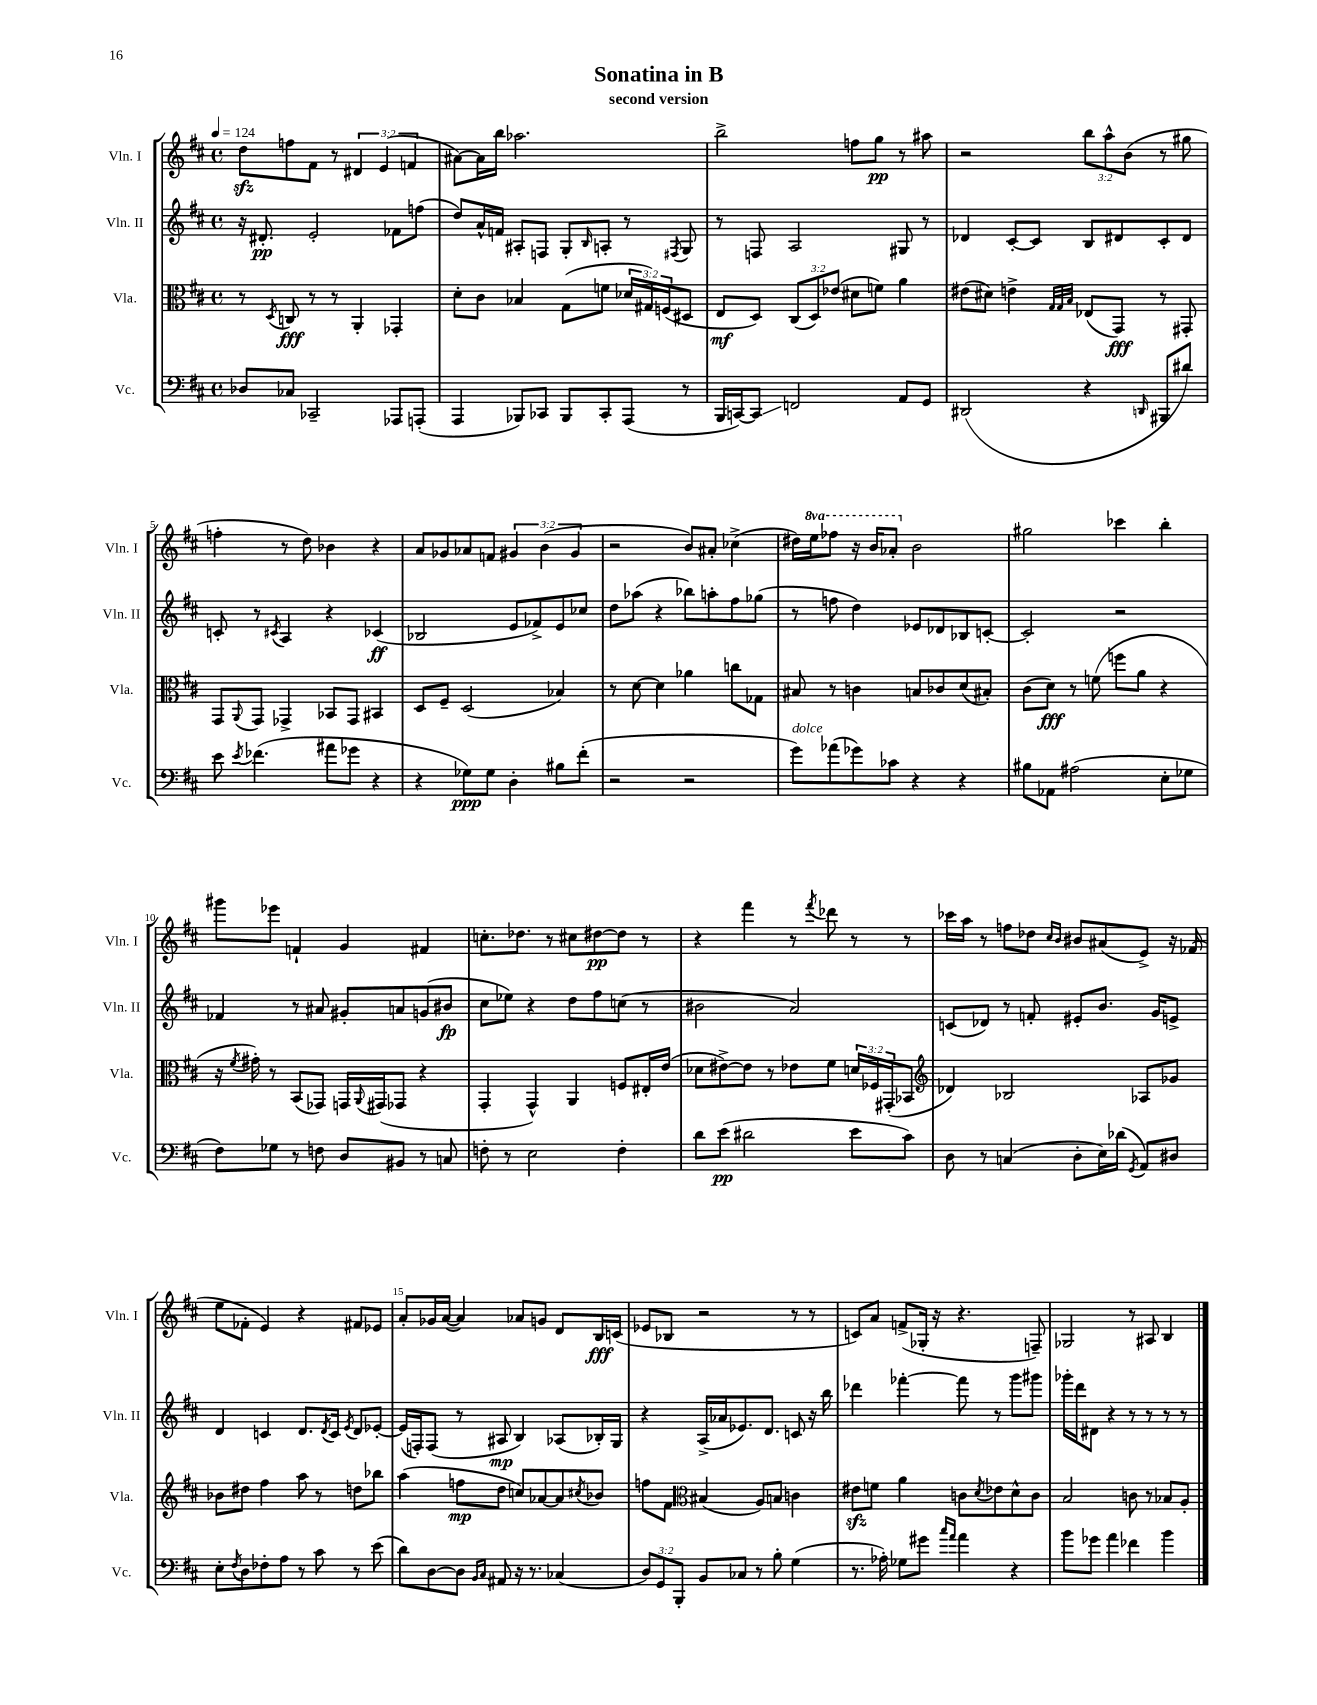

**kern	**kern	**kern	**kern
*staff4	*staff3	*staff2	*staff1
*clefF4	*clefC3	*clefG2	*clefG2
*k[f#c#]	*k[f#c#]	*k[f#c#]	*k[f#c#]
*M4/4	*M4/4	*M4/4	*M4/4
*met(c)	*met(c)	*met(c)	*met(c)
*MM124	*MM124	*MM124	*MM124
8D-/L	8r	16r	8dd\L
.	.	8.d#'/	.
.	8qD/	.	.
8C-/J	8C/	.	8ff\
2CC-~/	8r	2e'/	8f#\J
.	8r	.	8r
.	4AA'/	.	6d#/
.	.	.	(6e/
8AAA-/L	4GG-'/	8f-\L	.
.	.	.	6f/
(8AAA'/J	.	(8ff\J	.
=	=	=	=
4AAA/	8d'\L	8dd/L)	[8a#\L)
.	8c#\J	16a^^/L	16a#\]L
.	.	16f/JJ	16bb\JJ
8BBB-/L)	4B-/	8A#'/L	2.aa-\
8CC-/J	.	8F/J	.
8BBB-/L	(8G\L	8G'/L	.
.	.	16qqB/	.
8CC-'/	8f\J	8A'/J	.
(8AAA/J	24d-/LL	8r	.
.	24G#/)	.	.
.	(24F/J	.	.
.	.	8qF#/	.
8r	8D#/J	8G/	.
=	=	=	=
16BBB/LL	8E/L	8r	2bb^\
[16CC/J)	.	.	.
8CC/]J	8D/J)	8F/	.
2FF/	(12C#/L	2A/	.
.	12D/)	.	.
.	(12e-/J	.	.
.	8d#\L	.	8ff\L
.	8f\J)	.	8gg\J
8AA/L	4a\	8G#/	8r
8GG/J	.	8r	8aa#\
=	=	=	=
(2DD#/	(8e#\L	4d-/	2r
.	8d#\J)	.	.
.	4e^\	[8c#'/L	.
.	.	8c#/]J	.
.	32qqG/LLL	.	.
.	32qqG/	.	.
.	32qqB/JJJ	.	.
4r	(8E-/L	8B/L	12bb\L
.	.	.	12aa^^\
.	8GG/J)	8d#/	.
.	.	.	(12b\J
16qqDD/	.	.	.
8BBB#/L	8r	8c#'/	8r
8d#/J)	8GG#'/	8d#/J	8gg#\
=	=	=	=
8e\	8GG/L	8c'/	4ff'\
8qe/	8qqAA/	.	.
(4.f-\	8GG/J	8r	.
.	.	8qc#/	.
.	4GG-^/	4A/	8r
.	.	.	8dd\)
8a#\L	8BB-/L	4r	4b-\
8g-\J	8GG-/J	.	.
4r	4BB#/	(4c-/	4r
=	=	=	=
4r	8D/L	2B-/	8a/L
.	8F#~/J	.	8g-/
8G-\L)	(2D/	.	8a-/
8G-\J	.	.	8f/J
4D'\	.	8e/L	6g#/
.	.	8f-^/)	.
.	.	.	(6b\
8B#\L	4B-/)	8e/	.
.	.	.	6g#/
(8f#'\J	.	8cc-/J	.
=	=	=	=
2r	8r	8dd\L	2r
.	[8d\	(8aa-\J	.
.	4d\]	4r	.
2r	4a-\	8bb-\L)	8b/L)
.	.	8aa'\	8a#'/J
.	8cc\L	8ff#\	(4cc-^\
.	8G-\J	(8gg-\J	.
=	=	=	=
8g\L)	8B#/	8r	16dd#\LL)
.	.	.	16eee\J
(8a-\	8r	8ff\	8fff-\J
8g-\)	4c\	4dd\)	16r
.	.	.	16bb/LK
8c-\J	.	.	8aa-'/J
4r	8B/L	8e-/L	2b\
.	8c-/	8d-/	.
4r	(8d/	8B-/	.
.	8B#'/J)	[8c'/J	.
=	=	=	=
8B#\L	(8c#\L	2c'/]	2gg#\
8AA-\J	8d\J)	.	.
(2A#\	8r	.	.
.	(8f\	.	.
.	8ff\L	2r	4ccc-\
.	8a\J	.	.
8E'\L	4r	.	4bb'\
8G-\J	.	.	.
=	=	=	=
8F#\L)	16r	4f-/	8ggg#\L
.	8qf#/	.	.
.	16g#'\)	.	.
8G-\J	8r	.	8eee-\J
8r	(8BB/L	8r	4f`/
8F\	8GG-/J)	8a#/	.
8D/L	16GG/LL	8g#'/L	4g/
.	8qqAA/	.	.
.	(16GG#/J	.	.
8BB#/J	8GG-/J	8a/	.
8r	4r	(8g/	4f#/
8C/	.	8b#/J	.
=	=	=	=
8F'\	4GG'/	8cc#\L	8.cc'\L
8r	.	8ee-\J)	.
.	.	.	8.dd-\J
2E\	4GG^^/)	4r	.
.	.	.	8r
.	4AA/	8dd\L	8cc#\L
.	.	8ff#\	[8dd#\
4F'\	8F/L	(8cc\J	8dd#\]J
.	16E#'/L	8r	8r
.	(16e/JJ	.	.
=	=	=	=
8d\L	8d-\L	2b#\	4r
(8e\J	[8e#^\)	.	.
2d#\	8e#\]J	.	4fff#\
.	8r	.	.
.	8e-\L	2a/)	8r
.	.	.	8qfff#/
.	8f#\J	.	8ddd-\
8e\L	24d/LL	.	8r
.	24F-/	.	.
.	(24GG#'/J	.	.
8c#\J)	8BB-/J	.	8r
=	=	=	=
*	*clefG2	*	*
8D\	4d-/)	(8c/L	16ccc-\LL
.	.	.	16aa\JJ
8r	.	8d-/J)	8r
(4C/	2B-/	8r	8ff\L
.	.	8f'/	8dd-\J
.	.	.	16qqcc#/LL
.	.	.	16qqb/JJ
8D'\L	.	8e#'/L	8b#/L
16E\L)	.	8.b/J	(8a#/
(16d-\JJ	.	.	.
8qGG/	.	.	.
8AA/L)	8A-/L	.	8e^/J)
.	.	16g/LK	.
8D#/J	8g-/J	8e^/J	16r
.	.	.	(16f-/
=	=	=	=
8E'\L	8b-\L	4d/	8ee\L
8qF#/	.	.	.
8D\	8dd#\J	.	8f-'\J
8F-'\	4ff#\	4c/	4e/)
8A\J	.	.	.
8r	8aa\	8.d/L	4r
8c#\	8r	.	.
.	.	8qd/	.
.	.	16c/Jk	.
.	.	8qe/	.
8r	8dd\L	8d/L	8f#/L
(8e\	8bb-\J	[8e-'/J	8e-/J
=	=	=	=
8d\L)	(4aa\	(16e-/]LL	8a'/L
.	.	16F'/J)	.
[8D\	.	(8F/J	16g-/L
.	.	.	([16a/JJ
8D\]J	8ff\L	8r	4a/])
16qqBB/LL	.	.	.
16qqC#/JJ	.	.	.
8AA#/	8dd\J	8A#/	.
16r	8cc/L)	4B/)	8a-/L
8.r	.	.	.
.	[8a-/	.	8g/J
(4C-/	8a-/]	(8A-/L	8d/L
.	8qcc#/	.	.
.	8b-/J	16B-'/L)	16B/L
.	.	16G/JJ	(16c/JJ
=	=	=	=
12D/L)	8ff\L	4r	8e-/L
12GG/	.	.	.
.	8f#\J	.	8B-/J
12BBB'/J	.	.	.
*	*clefC3	*	*
8BB/L	(4B#/	(16A^/LL	2r
.	.	16a-/J	.
8C-/J	.	8.e-/)	.
8r	8A/L)	.	.
.	.	8.d/J	.
8B'\	8B/J	.	.
(4G\	4c\	8c/	8r
.	.	16r	8r
.	.	16bb\	.
=	=	=	=
8.r	8e#\L	4ddd-\	8c/L)
.	8f\J	.	8a/J
16A-'\)	.	.	.
8G-\L	4a\	[4fff-'\	(8f^/L
8g#\J	.	.	16G-'/Jk
.	.	.	16r
16qqcc#/LL	.	.	.
16qqa/JJ	.	.	.
4a\	8c\L	8fff-\]	4.r
.	8qd/	.	.
.	8e-\	8r	.
4r	8d^^\	8ggg\L	.
.	8c\J	8ggg#\J	8F~/)
=	=	=	=
8b\L	2B/	16ggg-'\LL	2G-/
.	.	16ddd\J	.
8g-\J	.	8d#\J	.
4a\	.	4r	.
4f-\	8c\	8r	8r
.	8r	8r	8A#/
4b\	8B-/L	8r	4B/
.	8A'/J	8r	.
==	==	==	==
*-	*-	*-	*-
